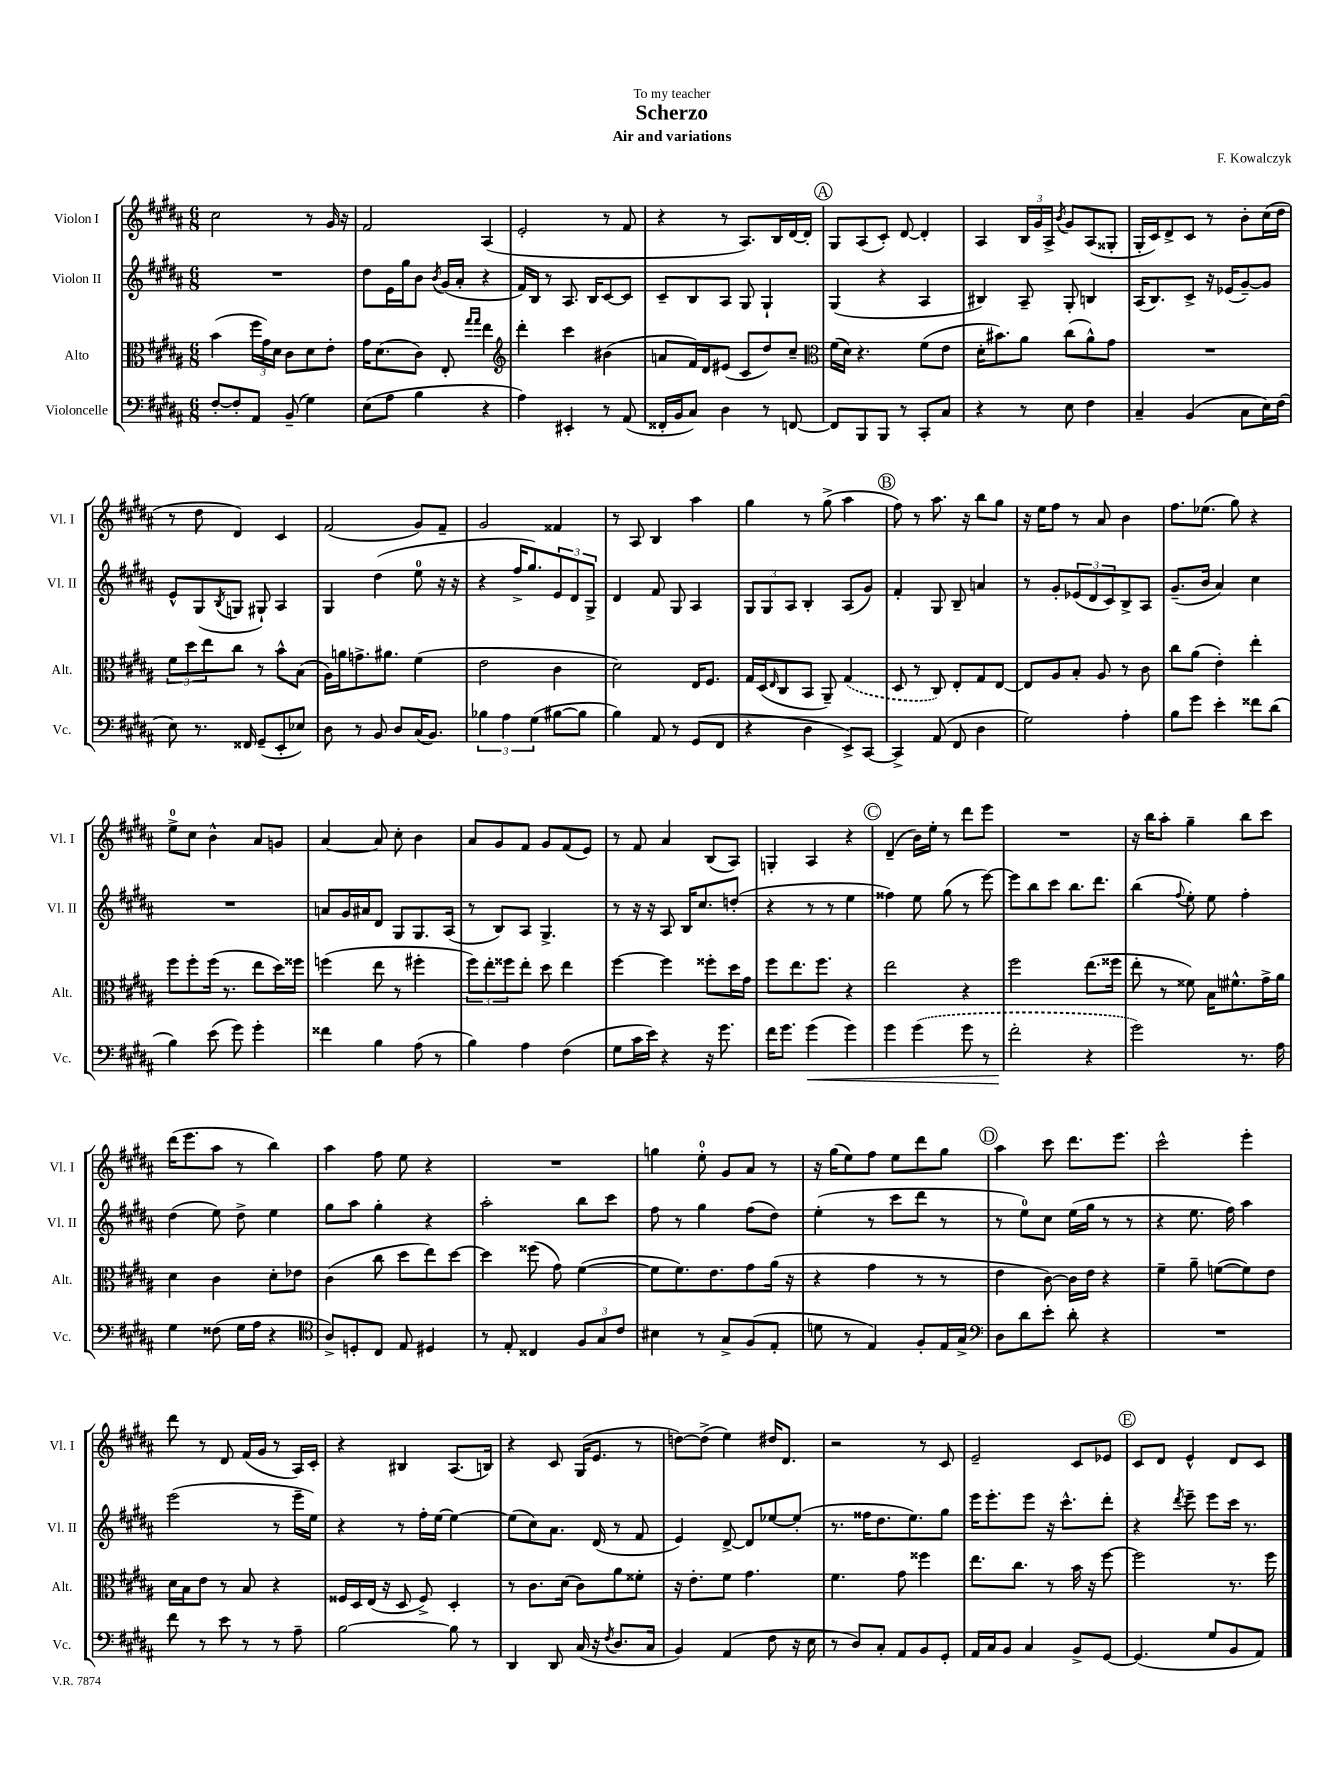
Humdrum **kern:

**kern	**kern	**kern	**kern
*staff4	*staff3	*staff2	*staff1
*clefF4	*clefC3	*clefG2	*clefG2
*k[f#c#g#d#a#]	*k[f#c#g#d#a#]	*k[f#c#g#d#a#]	*k[f#c#g#d#a#]
*M6/8	*M6/8	*M6/8	*M6/8
[8F#'	(4b	2.r	2cc#
8F#']	.	.	.
8AA#	24ff#	.	.
.	24g#)	.	.
.	24d#	.	.
(8BB~	8c#	.	.
4G#)	8d#	.	8r
.	8e'	.	16g#
.	.	.	16r
=	=	=	=
(8E	16g#	8dd#	2f#
.	(8.d#	.	.
8A#	.	16e	.
.	.	16gg#	.
4B	8c#)	8b	.
.	.	8qb	.
.	8E'	(16g#	.
.	.	16a#'	.
.	16qqgg#	.	.
.	16qqgg#	.	.
4r	4ee	4r	(4A#
=	=	=	=
*	*clefG2	*	*
4A#)	4ddd#'	16f#)	2e'
.	.	16B	.
.	.	8r	.
4EE#'	4ccc#	8.A#	.
.	.	16B	.
8r	(4b#	[8c#	8r
(8AA#	.	8c#]	8f#
=	=	=	=
16FF##'	8a	8c#~	4r
16BB	.	.	.
8C#)	16f#)	8B	.
.	16d#	.	.
4D#	(8e#	8A#	8r
.	8c#	8G#	8.A#)
8r	8dd#)	4G#`	.
.	.	.	16B
[8FF	8cc#~	.	[16d#
.	.	.	16d#']
=	=	=	=
*	*clefC3	*	*
8FF]	(16f#	(4G#	8G#
.	16d#)	.	.
8BBB	4.r	.	(8A#
8BBB	.	4r	8c#')
8r	.	.	[8d#
8CC#'	(8f#	4A#	4d#']
8C#	8e	.	.
=	=	=	=
4r	16d#'	4B#)	4A#
.	8.b#)	.	.
8r	8a#	8A#~	24B
.	.	.	24g#
.	.	.	24A#^
.	.	.	8qb
8E	(8cc#	8G#'	8g#
4F#	8a#^^)	4B	(8A#
.	8g#	.	8G##'
=	=	=	=
4C#~	2.r	(16A#	16G#'
.	.	8.B)	16c#)
.	.	.	8d#^
(4BB	.	8c#^	8c#
.	.	16r	8r
.	.	(16e-	.
8C#	.	[8g#~)	8b'
16E)	.	8g#]	(16cc#
(16F#	.	.	16dd#
=	=	=	=
8E)	12f#	8e^^	8r
.	12dd#	.	.
8.r	.	(8G#	8dd#
.	12ee	.	.
.	.	8qB	.
.	8cc#	8G	4d#)
16FF##	.	.	.
(8GG#~	8r	8G#`)	.
8EE'	8b^^	4A#	4c#
8E-)	(8B	.	.
=	=	=	=
8D#	16A#)	4G#	(2f#
.	16a	.	.
8r	8.g^	.	.
8BB	.	(4dd#	.
.	8.a#	.	.
8D#	.	.	.
(16C#	(4f#	8ee	8g#)
8.BB)	.	.	.
.	.	16r	8f#~
.	.	16r	.
=	=	=	=
6B-	2e	4r	2g#
6A#	.	.	.
.	.	16ff#^	.
.	.	8.gg#)	.
(6G#	.	.	.
[8B#	4c#	12e	4f##
.	.	12d#	.
8B#]	.	.	.
.	.	12G#^	.
=	=	=	=
4B)	2d#)	4d#	8r
.	.	.	8A#
8AA#	.	8f#	4B
8r	.	8G#	.
(8GG#	16E	4A#	4aa#
.	8.F#	.	.
8FF#	.	.	.
=	=	=	=
4r	16G#	12G#	4gg#
.	(16D#	.	.
.	.	12G#	.
.	16qqE	.	.
.	8C#	.	.
.	.	12A#	.
4D#	8BB	4B'	8r
.	8AA#~)	.	(8gg#^
8EE^)	(4G#	(8A#	4aa#
[8CC#	.	8g#)	.
=	=	=	=
4CC#^]	8D#	4f#'	8ff#)
.	8r	.	8r
(8AA#	8C#)	8G#	8.aa#
8FF#	8E'	8B~	.
.	.	.	16r
4D#	8G#	4a	8bb
.	[8E	.	8gg#
=	=	=	=
2G#)	8E]	8r	16r
.	.	.	16ee
.	8A#	8g#'	8ff#
.	8B'	(12e-	8r
.	.	12d#	.
.	8A#	.	8a#
.	.	12c#)	.
4A#'	8r	8B^	4b
.	8c#	8A#	.
=	=	=	=
8B	8cc#	(8.g#~	8.ff#
8g#	(8a#	.	.
.	.	16b	(8.ee-
4e'	4e')	4a#)	.
.	.	.	8gg#)
8f##	4ee'	4cc#	4r
(8d#	.	.	.
=	=	=	=
4B)	8ff#	2.r	8ee^
.	8ff#'	.	8cc#
(8e	(16ff#	.	4b^^
.	8.r	.	.
8g#)	.	.	.
4g#'	8ee	.	8a#
.	16dd#)	.	8g
.	16ff##	.	.
=	=	=	=
4f##	(4ff	8a	[4a#
.	.	16g#	.
.	.	16a#	.
4B	8ee	8d#	8a#]
.	8r	8G#	8cc#'
(8A#	4ff#'	8.G#	4b
8r	.	.	.
.	.	(16A#	.
=	=	=	=
4B)	12ff#)	8r	8a#
.	12ee'	.	.
.	.	8B)	8g#
.	12ff##	.	.
4A#	8ee'	8A#	8f#
.	8dd#	4.G#^	8g#
(4F#	4ee	.	(8f#
.	.	.	8e)
=	=	=	=
8G#	[4ff#	8r	8r
16c#	.	16r	8f#
16e)	.	16r	.
4r	4ff#]	8A#	4a#
.	.	16B	.
.	.	8.cc#	.
16r	8ff##'	.	(8B
8.g#	.	.	.
.	16dd#	(8dd'	8A#)
.	16g#	.	.
=	=	=	=
16f#	8ff#	4r	4G'
8.g#	.	.	.
.	8.ee	.	.
(4g#	.	8r	4A#
.	8.ff#	.	.
.	.	8r	.
4g#)	4r	4ee	4r
=	=	=	=
4g#	2ee	4ff##)	(4d#~
(4g#	.	8ee	16b)
.	.	.	16ee'
.	.	(8gg#	8r
8g#	4r	8r	8ddd#
8r	.	[8eee)	8eee
=	=	=	=
2f#'	2ff#	8eee]	2.r
.	.	8bb	.
.	.	8ccc#	.
.	.	8.bb	.
4r	(8.ee	.	.
.	.	8.ddd#	.
.	16ff##	.	.
=	=	=	=
2g#)	8ee'	(4bb	16r
.	.	.	16bb
.	8r	.	8aa#'
.	.	8qqff#	.
.	8f##)	8ee')	4gg#~
.	16B	8ee	.
.	8.f#^^	.	.
8.r	.	4ff#'	8bb
.	16g#^	.	8ccc#
16A#	16a#	.	.
=	=	=	=
4G#	4d#	(4dd#	(16ddd#
.	.	.	8.eee
(8F##	4c#	8ee)	8aa#
16G#	.	8dd#^	8r
16A#	.	.	.
4r	8d#'	4ee	4bb)
.	8e-	.	.
=	=	=	=
*clefC4	*	*	*
8A#^)	(4c#	8gg#	4aa#
8D'	.	8aa#	.
8C#	8cc#	4gg#'	8ff#
8E	8dd#	.	8ee
4D#	8ee)	4r	4r
.	[8dd#	.	.
=	=	=	=
8r	4dd#]	2aa#'	2.r
8E'	.	.	.
4C##	(8ff##	.	.
.	8g#)	.	.
12F#	([4f#	8bb	.
12G#	.	.	.
.	.	8ccc#	.
12c#	.	.	.
=	=	=	=
4B#	8f#]	8ff#	4gg
.	8.f#)	8r	.
8r	.	4gg#	8ee'
.	8.e	.	.
8G#^	.	.	8g#
(8F#	8g#	(8ff#	8a#
8E'	(16a#	8dd#)	8r
.	16r	.	.
=	=	=	=
8d	4r	(4ee'	16r
.	.	.	(16gg#
8r	.	.	8ee)
4E)	4g#	8r	8ff#
.	.	8ccc#	8ee
8F#'	8r	8ddd#	8ddd#
16E	8r	8r	8gg#
16G#^	.	.	.
=	=	=	=
*clefF4	*	*	*
8D#	4e	8r	4aa#
8d#	.	8ee)	.
8e'	[8c#)	8cc#	8ccc#
8d#'	16c#]	(16ee	8.ddd#
.	16e	16gg#	.
4r	4r	8r	.
.	.	.	8.eee
.	.	8r	.
=	=	=	=
2.r	4f#~	4r	2ccc#^^
.	8a#~	8.ee	.
.	([8f	.	.
.	.	16ff#)	.
.	8f])	4aa#	4eee'
.	8e	.	.
=	=	=	=
8f#	16d#	(2eee	8ddd#
.	16B	.	.
8r	8e	.	8r
8e	8r	.	8d#
8r	8B	.	(16f#
.	.	.	16g#
8r	4r	8r	8r
8A#~	.	16eee~	16A#)
.	.	16ee)	16c#'
=	=	=	=
[2B	16F##	4r	4r
.	16D#	.	.
.	(16E	.	.
.	16r	.	.
.	8D#	8r	4B#
.	8F##^)	16ff#'	.
.	.	[16ee	.
8B]	4D#'	4ee_	(8.A#
8r	.	.	.
.	.	.	16B)
=	=	=	=
4DD#	8r	(8ee]	4r
.	8.c#	8cc#)	.
8DD#	.	8.a#	8c#
.	(16d#	.	.
(16C#	8c#)	.	(16G#
16r	.	(16d#	8.e
8qF#	.	.	.
8.D#	8a#	8r	.
.	8f##'	8f#	8r
16C#	.	.	.
=	=	=	=
4BB)	16r	4e)	[8dd)
.	8.e'	.	.
.	.	.	(8dd^]
(4AA#	8f#	[8d#^	4ee)
.	4.g#	8d#]	.
8F#	.	[8ee-	16dd#
.	.	.	8.d#
16r	.	(8ee-']	.
16E	.	.	.
=	=	=	=
8r	4.f#	8.r	2r
8D#)	.	.	.
.	.	16ff##	.
8C#'	.	8.dd#	.
8AA#	8g#	.	.
.	.	8.ee)	.
8BB	4ff##	.	8r
8GG#'	.	8gg#	8c#
=	=	=	=
16AA#	8.ee	16eee	2e~
16C#	.	8.eee'	.
8BB	.	.	.
.	8.cc#	.	.
4C#	.	8eee	.
.	8r	16r	.
.	.	8.ccc#^^	.
8BB^	16b	.	8c#
.	16r	.	.
[8GG#	[8ff#	8ddd#'	8e-
=	=	=	=
(4.GG#]	2ff#]	4r	8c#
.	.	.	8d#
.	.	8qddd#	.
.	.	8eee~	4e^^
8G#	.	8eee	.
8BB	8.r	16ccc#	8d#
.	.	8.r	.
8AA#)	.	.	8c#
.	16ff#	.	.
==	==	==	==
*-	*-	*-	*-
